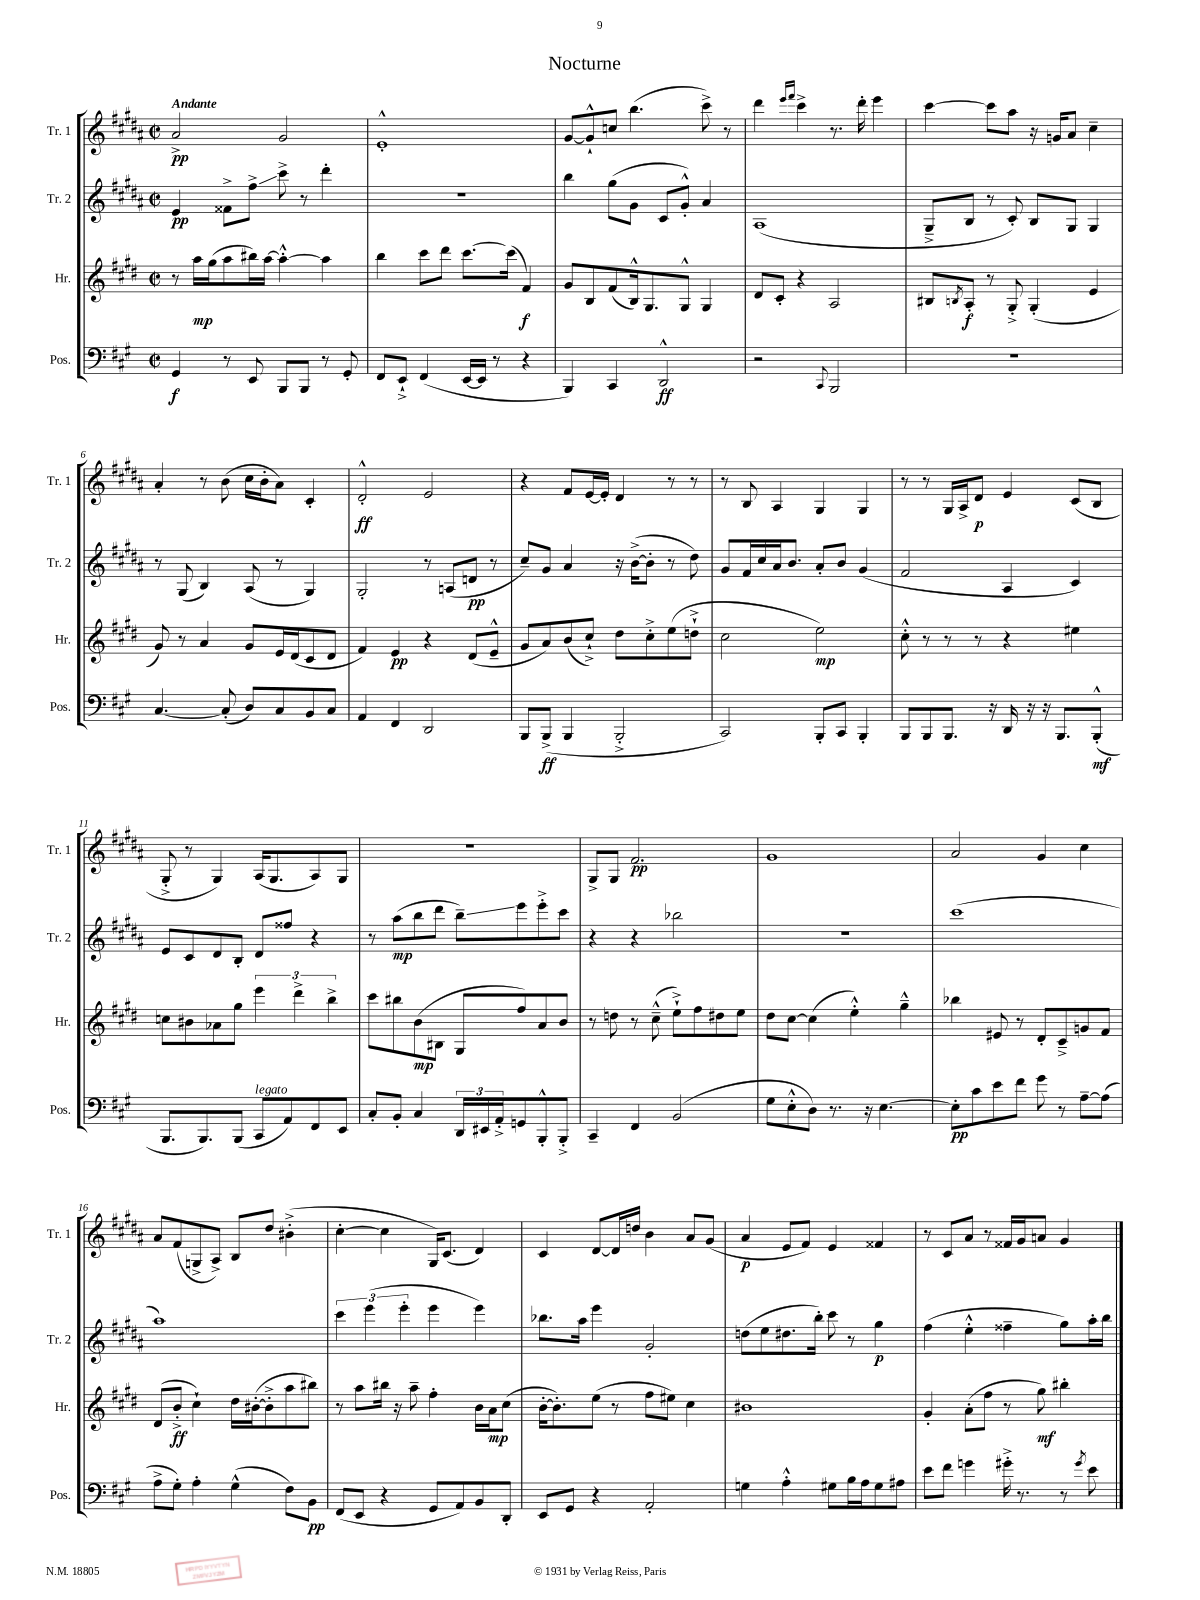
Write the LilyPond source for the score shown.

\header { title = "Nocturne" }
<<
\new StaffGroup <<
\new Staff = "s0" \with { instrumentName = "Tr. 1" shortInstrumentName = "Tr. 1" } {
    \clef treble \key b \major \defaultTimeSignature \time 2/2 \tempo "Andante"
    ais'2->\pp gis'2 |
    e'1-.-^ |
    gis'8~ gis'8-!-^ c''8 b''4.( cis'''8->) r8 |
    dis'''4 \grace { e'''16 fis'''16 } cis'''4-> r8. dis'''16-. e'''4 |
    cis'''4~ cis'''8 ais''8 r16 g'16 ais'8 cis''4-- |
    ais'4-. r8 b'8( cis''16 b'16-. ais'8) cis'4-. |
    dis'2-.-^\ff e'2 |
    r4 fis'8 e'16~ e'16-. dis'4 r8 r8 |
    r8 b8 ais4 gis4 gis4 |
    r8 r8 gis16 ais16-> dis'8\p e'4 cis'8( b8 |
    gis8-.-> r8 gis4) ais16( gis8. ais8) gis8 |
    r1 |
    gis8-> gis8 fis'2.\pp |
    gis'1 |
    ais'2 gis'4 cis''4 |
    ais'8 fis'8( g8-> ais8->) b8 dis''8 bis'4-.->( |
    cis''4~-. cis''4 gis16) cis'8.( dis'4) |
    cis'4 dis'8~ dis'16 d''16 b'4 ais'8 gis'8( |
    ais'4\p e'8 fis'8) e'4 fisis'4 |
    r8 cis'8 ais'8 r8 fisis'16 gis'16 a'8 gis'4 \bar "|." |
}
\new Staff = "s1" \with { instrumentName = "Tr. 2" shortInstrumentName = "Tr. 2" } {
    \clef treble \key b \major \defaultTimeSignature \time 2/2
    e'4\pp fisis'8-> fis''8->\glissando cis'''8-> r8 dis'''4-. |
    r1 |
    b''4 gis''8( gis'8 cis'8 gis'8-.-^) ais'4 |
    ais1( |
    gis8---> b8 r8 cis'8-.) b8 gis8 gis4 |
    r8 gis8( b4) ais8( r8 gis4) |
    gis2-. r8 a8( d'8\pp r8 |
    cis''8--) gis'8 ais'4 r16 b'16~->( b'8-. r8 dis''8) |
    gis'8 fis'16 cis''16 ais'16 b'8. ais'8-. b'8 gis'4( |
    fis'2 ais4 cis'4) |
    e'8 cis'8 dis'8 b8-. dis'8 fisis''8 r4 |
    r8 ais''8\mp( b''8 dis'''8 b''8--\glissando) e'''8 e'''8-.-> cis'''8 |
    r4 r4 bes''2 |
    R1 |
    cis'''1( |
    ais''1) |
    \tuplet 3/2 { cis'''4 e'''4( e'''4-. } e'''4 e'''4) |
    bes''8. ais''16 e'''4 gis'2-. |
    d''8( e''8 dis''8. b''16-.) cis'''8 r8 gis''4\p |
    fis''4( e''4-.-^ fisis''4-- gis''8) ais''16-. b''16 \bar "|." |
}
\new Staff = "s2" \with { instrumentName = "Hr." shortInstrumentName = "Hr." } {
    \clef treble \key e \major \defaultTimeSignature \time 2/2
    r8 a''16\mp gis''16( a''8 bis''16) a''16~ a''4~-.-^ a''4 |
    b''4 cis'''8 dis'''8 cis'''8.~ cis'''16( fis'4\f) |
    gis'8 b8 fis'8( b16-^) gis8. gis8-^ gis4 |
    dis'8 cis'8-. r4 a2 |
    bis8 \acciaccatura { b8 } a8-.\f r8 gis8-.-> gis4-.( e'4 |
    gis'8) r8 a'4 gis'8 e'16 dis'16( cis'8 dis'8 |
    fis'4) e'4\pp r4 dis'8( e'8---^ |
    gis'8 a'8) b'8( cis''8-!->) dis''8 cis''8-.-> e''8( d''8-!-> |
    cis''2 e''2\mp) |
    cis''8-.-^ r8 r8 r8 r4 eis''4 |
    c''8 bis'8 aes'8 gis''8 \tuplet 3/2 { e'''4 dis'''4-> b''4-> } |
    cis'''8 bis''8 b'8\mp( bis8 gis8 fis''8) a'8 b'8 |
    r8 d''8 r8 cis''8---^( e''8-!->) fis''8 dis''8 e''8 |
    dis''8 cis''8~ cis''4( e''4-.-^) gis''4---^ |
    bes''4 eis'8 r8 dis'8-. cis'8---> g'8 fis'8 |
    dis'8( b'8-.->\ff cis''4-!) dis''16 bis'16~-.( bis'8-.-> a''8 bis''8) |
    r8 a''8 bis''16 r16 a''8-- fis''4-. b'16 a'16\mp cis''8( |
    b'16~-. b'8.-.) e''8( r8 fis''8 eis''8) cis''4 |
    bis'1 |
    gis'4-. a'8-.( fis''8 r8 gis''8\mf) bis''4-. \bar "|." |
}
\new Staff = "s3" \with { instrumentName = "Pos." shortInstrumentName = "Pos." } {
    \clef bass \key a \major \defaultTimeSignature \time 2/2
    gis,4\f r8 e,8 b,,8 b,,8 r8 gis,8-. |
    fis,8 e,8-!-> fis,4( e,16~ e,16 r8 r4 |
    b,,4) cis,4 d,2-^\ff |
    r2 \appoggiatura { cis,8 } b,,2 |
    R1 |
    cis4.~ cis8-.( d8) cis8 b,8 cis8 |
    a,4 fis,4 d,2 |
    b,,8 b,,8->\ff( b,,4 b,,2-.-> |
    cis,2) b,,8-. cis,8 b,,4-. |
    b,,8 b,,8 b,,8. r16 d,16 r16 r16 b,,8. b,,8-.-^\mf( |
    b,,8. b,,8.) b,,8( cis,8^\markup { \italic "legato" } a,8) fis,8 e,8 |
    cis8-. b,8-. cis4 \tuplet 3/2 { d,16 eis,16 a,16-.-> } g,8 b,,8-.-^ b,,8-.-> |
    cis,4-- fis,4 b,2( |
    gis8 e8-.-^ d8) r8. r16 e4.~ |
    e8-.\pp cis'8 e'8 fis'8 gis'8 r8 a8~-- a8( |
    a8-> gis8-.) a4-. gis4-^( fis8) b,8\pp |
    fis,8( e,8 r4 gis,8 a,8) b,8 d,8-. |
    e,8 gis,8 r4 a,2-. |
    g4 a4-.-^ gis8 b16 a16 gis8 ais8 |
    e'8 fis'8 g'4 gis'16-.-> r8. r8 \acciaccatura { gis'8 } e'8 \bar "|." |
}
>>
>>
